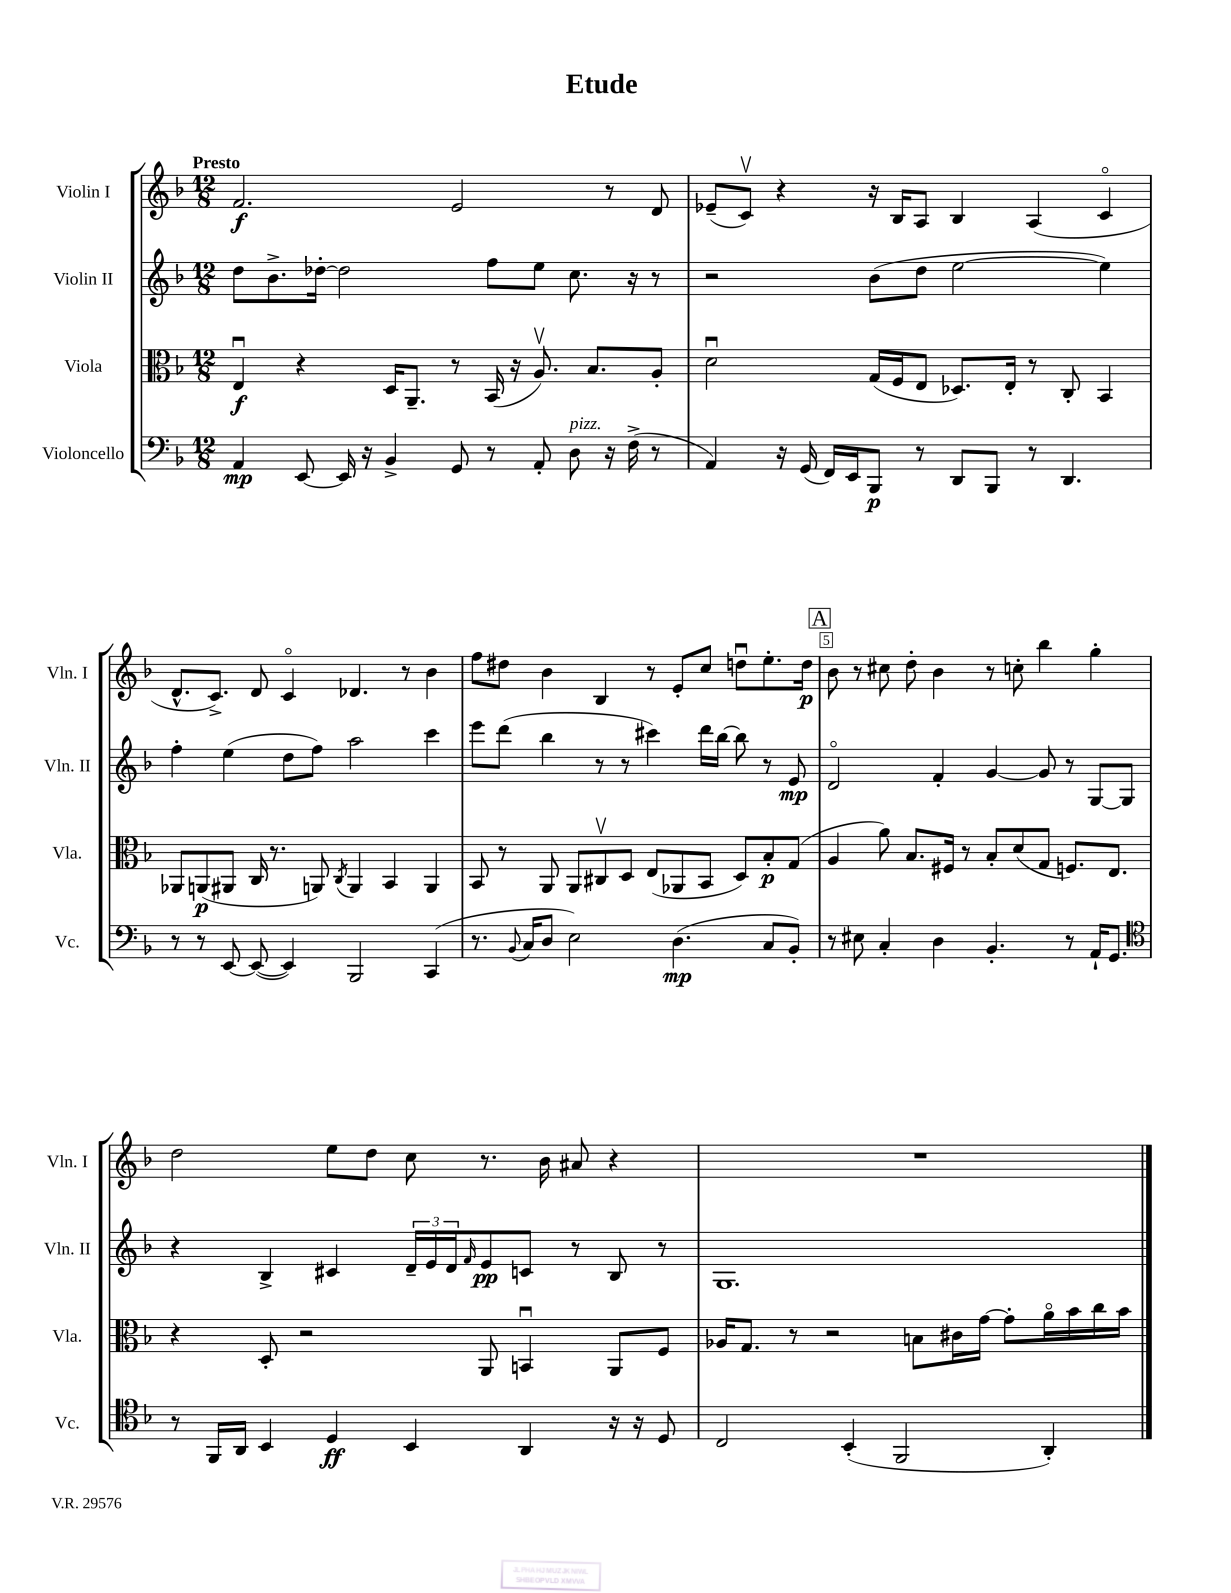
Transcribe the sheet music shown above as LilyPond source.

\header { title = "Etude" }
<<
\new StaffGroup <<
\new Staff = "s0" \with { instrumentName = "Violin I" shortInstrumentName = "Vln. I" } {
    \clef treble \key f \major \numericTimeSignature \time 12/8 \tempo "Presto"
    f'2.\f e'2 r8 d'8 |
    ees'8--( c'8\upbow) r4 r16 bes16 a8 bes4 a4( c'4\flageolet |
    d'8.-^ c'8.->) d'8 c'4\flageolet des'4. r8 bes'4 |
    f''8 dis''8 bes'4 bes4 r8 e'8-. c''8 d''8\downbow e''8.-. d''16\p |
    \mark \markup { \box "A" } bes'8 r8 cis''8 d''8-. bes'4 r8 c''8-. bes''4 g''4-. |
    d''2 e''8 d''8 c''8 r8. bes'16 ais'8 r4 |
    R1. \bar "|." |
}
\new Staff = "s1" \with { instrumentName = "Violin II" shortInstrumentName = "Vln. II" } {
    \clef treble \key f \major \numericTimeSignature \time 12/8
    d''8 bes'8.-> des''16~-. des''2 f''8 e''8 c''8. r16 r8 |
    r2 bes'8( d''8 e''2~ e''4) |
    f''4-. e''4( d''8 f''8) a''2 c'''4 |
    e'''8 d'''8( bes''4 r8 r8 cis'''4) d'''16 bes''16~ bes''8 r8 e'8\mp |
    \mark \markup { \box "A" } d'2\flageolet f'4-. g'4~ g'8 r8 g8~ g8 |
    r4 bes4-> cis'4 \tuplet 3/2 { d'16-- e'16 d'16 } \grace { f'16 } e'8\pp c'8 r8 bes8 r8 |
    g1. \bar "|." |
}
\new Staff = "s2" \with { instrumentName = "Viola" shortInstrumentName = "Vla." } {
    \clef alto \key f \major \numericTimeSignature \time 12/8
    e4\downbow\f r4 d16 a,8.-- r8 bes,16( r16 a8.\upbow) bes8. a8-. |
    d'2\downbow g16( f16 e8 des8.) e16-. r8 c8-. bes,4 |
    aes,8 a,8\p( ais,8 c16 r8. a,8) \acciaccatura { c8 } a,4 bes,4 a,4 |
    bes,8 r8 a,8 a,8 cis8\upbow d8 e8( aes,8 bes,8 d8) bes8-.\p g8( |
    \mark \markup { \box "A" } a4 a'8) bes8. fis16 r8 bes8-. d'8( g8 f8.) e8. |
    r4 d8-. r2 a,8 b,4\downbow a,8 f8 |
    aes16 g8. r8 r2 b8 cis'16 g'16~ g'8-. a'16\flageolet bes'16 c''16 bes'16 \bar "|." |
}
\new Staff = "s3" \with { instrumentName = "Violoncello" shortInstrumentName = "Vc." } {
    \clef bass \key f \major \numericTimeSignature \time 12/8
    a,4\mp e,8~ e,16 r16 bes,4-> g,8 r8 a,8-. d8^\markup { \italic "pizz." } r16 f16->( r8 |
    a,4) r16 g,16( f,16) e,16 bes,,8\p r8 d,8 bes,,8 r8 d,4. |
    r8 r8 e,8~ e,8~( e,4) bes,,2 c,4( |
    r8. \appoggiatura { bes,8 } c16 d8 e2) d4.\mp( c8 bes,8-.) |
    \mark \markup { \box "A" } r8 eis8 c4-. d4 bes,4.-. r8 a,16-! g,8. |
    \clef tenor r8 f,16 a,16 bes,4 d4\ff bes,4 a,4 r16 r16 d8 |
    c2 bes,4-.( f,2 a,4-.) \bar "|." |
}
>>
>>
\layout { \context { \Score \override BarNumber.break-visibility = ##(#f #t #t) barNumberVisibility = #(every-nth-bar-number-visible 5) \override BarNumber.stencil = #(make-stencil-boxer 0.1 0.3 ly:text-interface::print) } }
